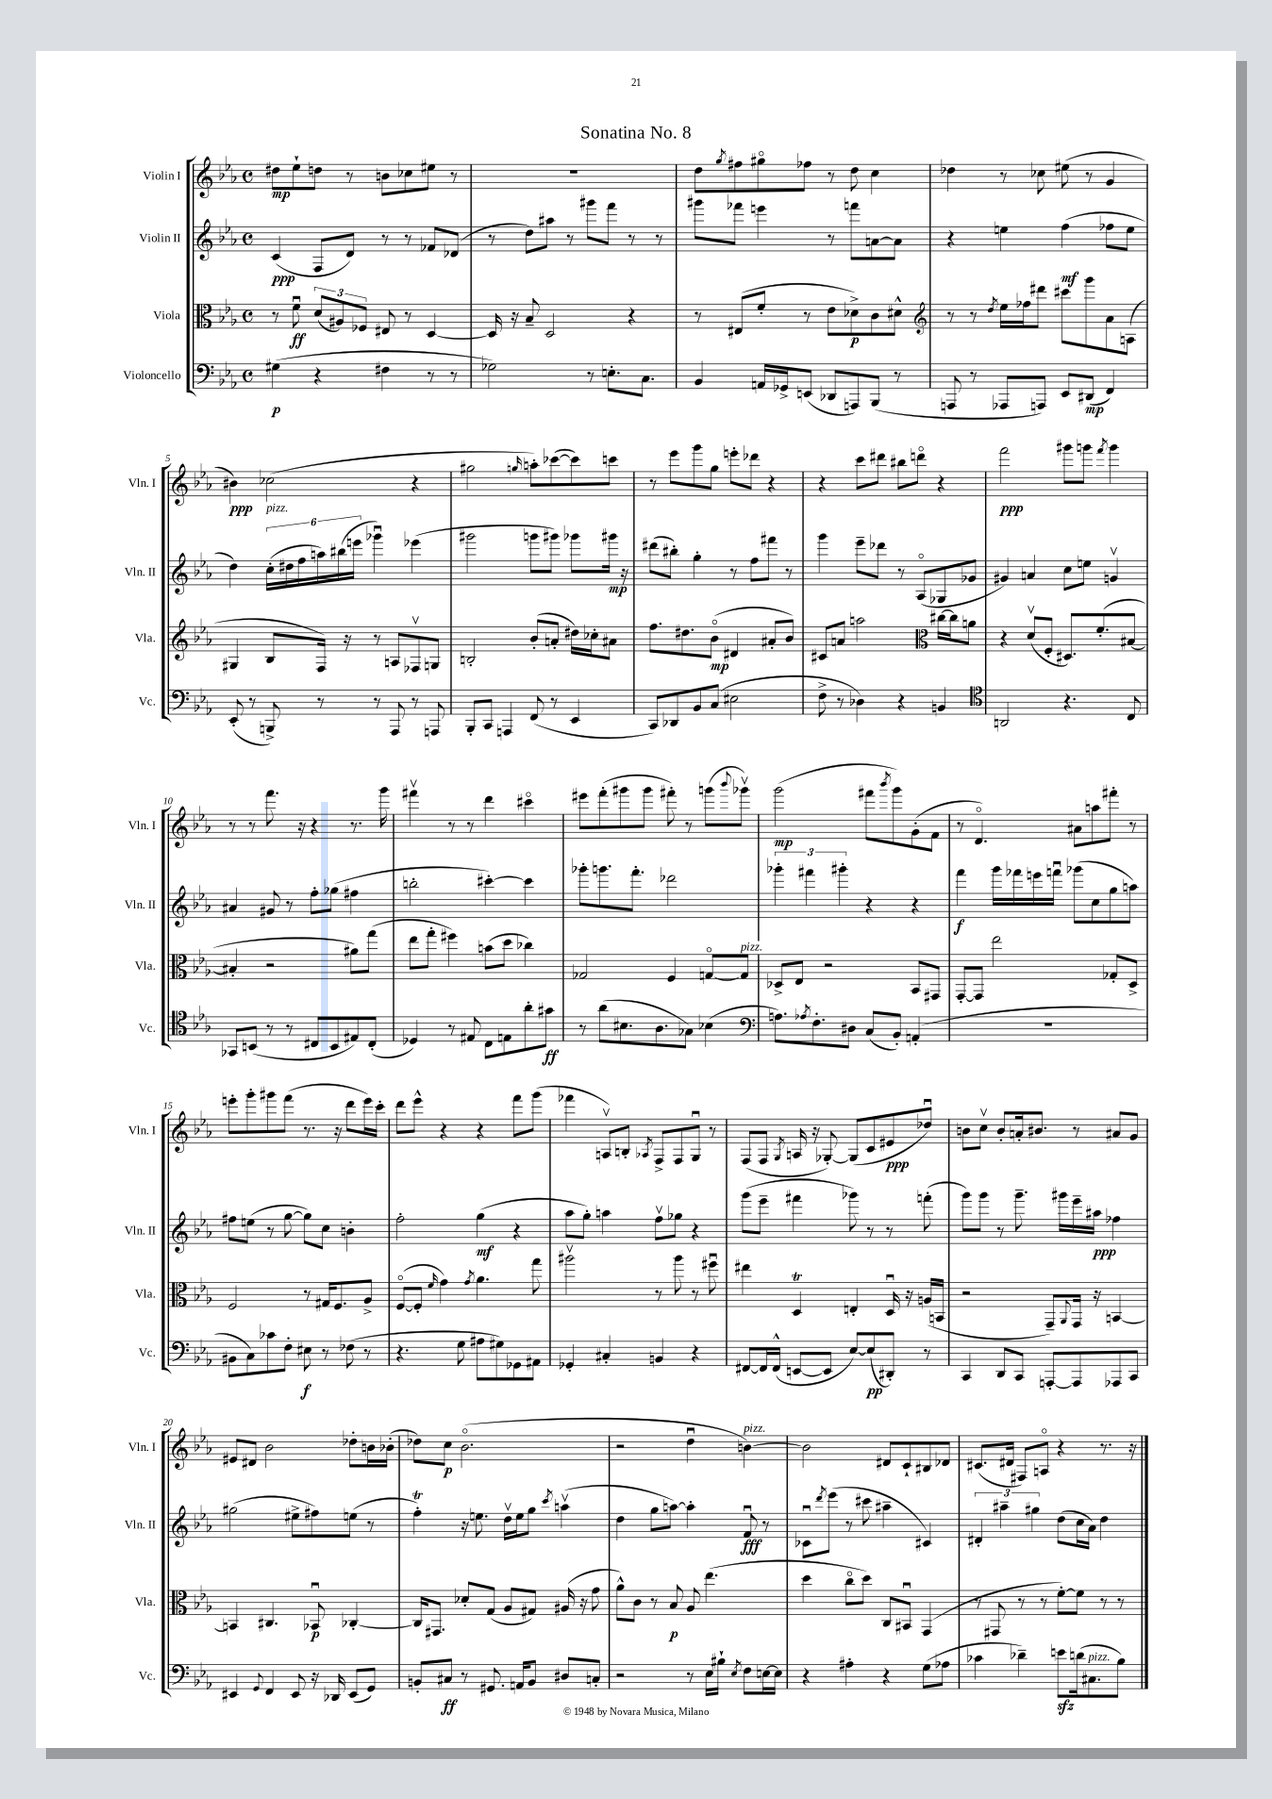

**kern	**kern	**kern	**kern
*staff4	*staff3	*staff2	*staff1
*clefF4	*clefC3	*clefG2	*clefG2
*k[b-e-a-]	*k[b-e-a-]	*k[b-e-a-]	*k[b-e-a-]
*M4/4	*M4/4	*M4/4	*M4/4
*met(c)	*met(c)	*met(c)	*met(c)
(4G#\	8r	(4c/	8dd#\L
.	8fu\	.	8ee-`\
4r	(12d/L	8F/L	8dd\J
.	12A#/)	.	.
.	.	8d/J)	8r
.	12F-/J	.	.
4F#\	8E#/	8r	8b\L
.	8r	8r	8cc-\
8r	[4D/	8f-/L	8ee#\J
8r	.	(8d-/J	8r
=	=	=	=
2G-\)	16D/]	8r	1r
.	16r	.	.
.	8B-~/	8dd\L)	.
.	2D/	8aa#\J	.
.	.	8r	.
8r	.	8ggg#\L	.
8.E'\L	.	8fff\J	.
.	4r	8r	.
8.C\J	.	.	.
.	.	8r	.
=	=	=	=
4BB-/	8r	8ggg#\L	8dd\L
.	.	.	8qgg/
.	(8E#/L	8fff-\J	8ff#\
16AA/LL	8f'/J	4eee\	8gg#o\
16GG-^/J	.	.	.
(8EE/J	8r	.	8ff-\J
8DD-/L	8e-\L	8r	8r
8AAA/)	8d-^\)	8fff\L	8dd\
(8BBB-/J	8c\	[8a\	4cc\
8r	8d#^^\J	8a\]J	.
=	=	=	=
*	*clefG2	*	*
8AAA/	8r	4r	4dd-\
8r	8r	.	.
.	8qdd/	.	.
8AAA-/L	16ee-\LL	4ee\	8r
.	16ff-\J	.	.
8AAA/J)	8ddd#\J	.	8cc-\
8EE-/L	8ccc#\L	(4ff\	(8ee#\
(8DD#/J	8ggg\	.	8r
4FF/)	8a-\	8ff-\L	4g/
.	(8A\J	8ee\J	.
=	=	=	=
(8EE-'/	4G#/	4dd\)	4b#\)
8r	.	.	.
8BBB^/)	8B-/L	(24cc'\LL	(2cc-\
.	.	24dd#\	.
.	.	24ff\	.
8r	16F/Jk)	24aa\)	.
.	.	(24bb#\	.
.	16r	.	.
.	.	24eee\JJ	.
8r	8r	4ggg-u\)	.
8AAA-/	8A/L	.	.
8r	8F-v/	(4eee-\	4r
8AAA/	8G/J	.	.
=	=	=	=
8BBB-'/L	2B'/	2ggg#\	2gg#\
8CC/J	.	.	.
4AAA/	.	.	.
.	.	.	16qqgg/
(8FF/	(8b-'/L	8ggg\L	8aa'\L)
8r	8a'/J	8ggg#\J)	([8ccc-\
4EE-/	16dd#\LL)	8ggg-\L	8ccc-\])
.	16cc-'\J	.	.
.	8a#\J	16ggg#\Jk	8ccc\J
.	.	16r	.
=	=	=	=
8CC/L)	8.ff\L	(8ddd#\L	8r
8DD-/	.	8bb#'\J)	8eee-\L
.	8.dd#\	.	.
8BB-/	.	4gg'\	8ggg\
(8C/J	(8b-o\J	.	8gg\J
2E#\	4d#/	8r	8eee'\L
.	.	8ff\L	8ddd-\J
.	8a#'/L	8fff#\J	4r
.	8b-/J)	8r	.
=	=	=	=
8F^\	8c#/L	4ggg\	4r
8r	8a/J	.	.
4D-\)	2aa\	8eee-~\L	8ccc\L
.	.	8ddd-\J	8ddd#\J
4r	.	8r	8bb#\L
.	.	(8A-o/L	8dddo\J
*	*clefC3	*	*
4BB/	[16cc#\LL	8G-/	4r
.	16cc#\]J	.	.
.	8a\J	8g-/J	.
=	=	=	=
*clefC4	*	*	*
2AA/	4r	4g#/)	2fff\
.	(8dv/L	4a/	.
.	8F'/J	.	.
4.r	8.D#/L)	8cc\L	8ggg#\L
.	.	8ee\J	8ggg\J
.	(8.f'/	.	.
.	.	.	8qfff/
.	.	4gv/	4ggg\
8C/	[8B#/J	.	.
=	=	=	=
8GG-/L	4B#'/]	4a#/	8r
(8BB/J	.	.	8r
8r	2r	8g#/	8.fff\
8r	.	8r	.
.	.	.	16r
8C#/L	.	8ff'\L	4r
8BB/	.	(8gg-\J	.
8E#/)	8a#\L)	4ff#\	8.r
(8C#'/J	(8gg\J	.	.
.	.	.	16ggg\
=	=	=	=
4D-/)	8ee-\L	2bb'\	4fff#v\
.	8gg'\J	.	.
8r	4ff#\)	.	8r
8E#/	.	.	8r
8C\L	(8b\L	[4ccc#'\)	4ddd\
8E\	8dd\J	.	.
8a-'\	4cc-\)	4ccc#\]	4ccc#o\
8g#\J	.	.	.
=	=	=	=
8r	2G-/	8ggg-'\L	8eee#\L
(8a-\L	.	8.ggg\	(8fff'\
8.B#\	.	.	8ggg#\
.	.	8.fff'\J	.
.	.	.	8ggg#\J
8.A-\	.	.	.
.	4F/	2ddd-\	8fff#'\)
8G-\J)	.	.	8r
(4B-\	[8Go/L	.	(8ggg\L
.	.	.	8qqbbb-/
.	8G/]J	.	8ggg-v\J)
=	=	=	=
*clefF4	*	*	*
8.A\L)	8D-^/L	6ggg-'\	(2ggg\
.	8E-/J	.	.
.	.	6fff#\	.
8qA-/	.	.	.
8.F'\	.	.	.
.	2r	.	.
.	.	6ggg#'\	.
8D#\J	.	.	.
(8C/L	.	4r	8fff#\L
.	.	.	8qbbb-/
8BB-'/J)	.	.	8ggg\)
(4AA'/	8BB-/L	4r	(8g'\
.	8GG#/J	.	8f\J
=	=	=	=
1r	[8GG'/L	4fff\	8r
.	8GG/]J	.	4.do/)
.	2ee-\	16ggg\LL	.
.	.	16fff-\	.
.	.	16eee\	.
.	.	16fffu\JJ	.
.	.	(8ggg-\L	8a#\L
.	.	8cc\	8aa\
.	8G-'/L	8gg\	8fff#'\J
.	8D^/J	8aa\J)	8r
=	=	=	=
8BB#\L	2F/	8ff#\L	8eee'\L
8C\)	.	(8ee\J	8ggg'\
8c-\	.	8r	8ggg#\
8F'\J	.	[8gg\	(8fff\J
8E#\	8r	8gg\]L)	8.r
8r	16G#/LK	8cc\J	.
.	8.F/	.	16r
(8F-\	.	4b'\	8ddd\L
8r	8A-^/J	.	16eee\L)
.	.	.	16ccc'\JJ
=	=	=	=
4.r	([8Fo/L	2ff'\	8ddd\L
.	8F'/]J	.	8eee-^^\J
.	16qqf/	.	.
.	4g\)	.	4r
8G\	.	.	.
.	8qg/	.	.
8A#\L	4.a-\	(4gg\	4r
8G#\)	.	.	.
8GG-\	.	4r	8fff\L
8AA#\J	8gg\	.	(8ggg\J
=	=	=	=
4GG-'/	2aa#v\	8aa-\L	4fff-\
.	.	8gg'\J)	.
4C#'/	.	4aa\	8Av/L)
.	.	.	8B'/J
.	.	.	8qA-/
4BB/	8r	8ffv\L	8F^/L
.	8aa#\	8gg-\J	8F/
4r	8r	4r	8Gu/J
.	8ff#u\	.	8r
=	=	=	=
[8FF#/L	4ee#\	(8ggg\L	(8F/L
16FF#/]L	.	8eee-~\J	8F/J
(16FF#^^/JJ	.	.	.
.	.	.	8qG/
[8EE/L	4D/	4fff#\	16A/
.	.	.	16r
8EE/]J	.	.	[8G-'/)
[8E-/L)	4E'/	8ggg-\)	(8G-/]L
(8E-/]	.	8r	8c/
8DD#'/J)	16Du/	8r	8e#/
.	16r	.	.
8r	(16A/LL	(8fff'\	8dd-u/J)
.	16BB/JJ	.	.
=	=	=	=
4CC/	2r	8ggg\L)	8b\L
.	.	8ggg\J	8ccv\J
8DD/L	.	8r	8b'/L
8CC/J	.	8.ggg~\	16a'/k
.	.	.	8.b#/J
[8AAA'/L	8GG~/L)	.	.
.	.	16ggg#\LL	.
.	8qqAA-/	.	.
8AAA/]	16GG/Jk	16eee-~\	8r
.	16r	16aa#\JJ	.
8AAA-/	[4BB/	4ff-\	8a#/L
8CC/J	.	.	8g/J
=	=	=	=
4EE#/	4BB/]	(2gg#\	8e#/L
.	.	.	8d#/J
8qqGG/	.	.	.
4FF/	4.C#/	.	2b-\
8EE#/	.	8ee#^\L	.
16r	8BB-u/	8ff#\)	.
16DD-/	.	.	.
(8EE#/L	[4C-'/	(8ee\J	8dd-'\L
8GG/J)	.	8r	16b\L
.	.	.	(16b-'\JJ
=	=	=	=
8BB'/L	16C-/]LK	4ff'\)	8dd-\L)
.	8.GG#/J	.	.
8C#/J	.	.	8cc\J
8r	8d-'/L	16r	(2.b-o\
.	.	8.ee\	.
8.GG#/	(8G/J	.	.
.	8A-/L	16ddv\LL	.
16AA/LK	.	16ee\J	.
8BB/J	8G#/J)	8gg\J	.
.	.	8qccc/	.
8D#/L	(16A#/	(4aav\	.
.	16r	.	.
8C'/J	8g\	.	.
=	=	=	=
2r	8a-^^\L)	4dd\	2r
.	8c\J	.	.
.	8r	8gg\L	.
.	8B-/	[8aa\J)	.
8r	8A-/	4aa'\]	4ddu\
16E-\LL	(4.ee-\	.	.
16B#`\JJ	.	.	.
8qE-/	.	.	.
8F\L	.	8fu/	[4b\)
[16E\L	.	8r	.
16E\]JJ	.	.	.
=	=	=	=
4r	4dd\	8c-u\L	2b\]
.	.	8qddd/	.
.	.	(8eee-\J	.
4A#'\	8cco\L	8r	.
.	8dd\J)	8ccc#\	.
4r	8C/L	4aa#~\	8d#/L
.	8BB#u/J	.	8c`/
(8G\L	(4GG/	4c#/)	8B#/
8A-\J	.	.	8d-/J
=	=	=	=
4c-\	8r	6d#'/	(8.c#/L
.	8GG#/	.	.
.	.	6aa#~\	.
.	.	.	16d#/Jk
4d-~\)	8r	.	8F#/L)
.	.	6gg#\	.
.	8r	.	8Ao/J
8e\L	[8f'\L)	(8dd\L	4r
(16d\k	8f\]J	16cc\L	.
8.C#\	.	16a-\JJ)	.
.	8r	4dd\	8.r
8B-\J)	8r	.	.
.	.	.	16r
==	==	==	==
*-	*-	*-	*-
